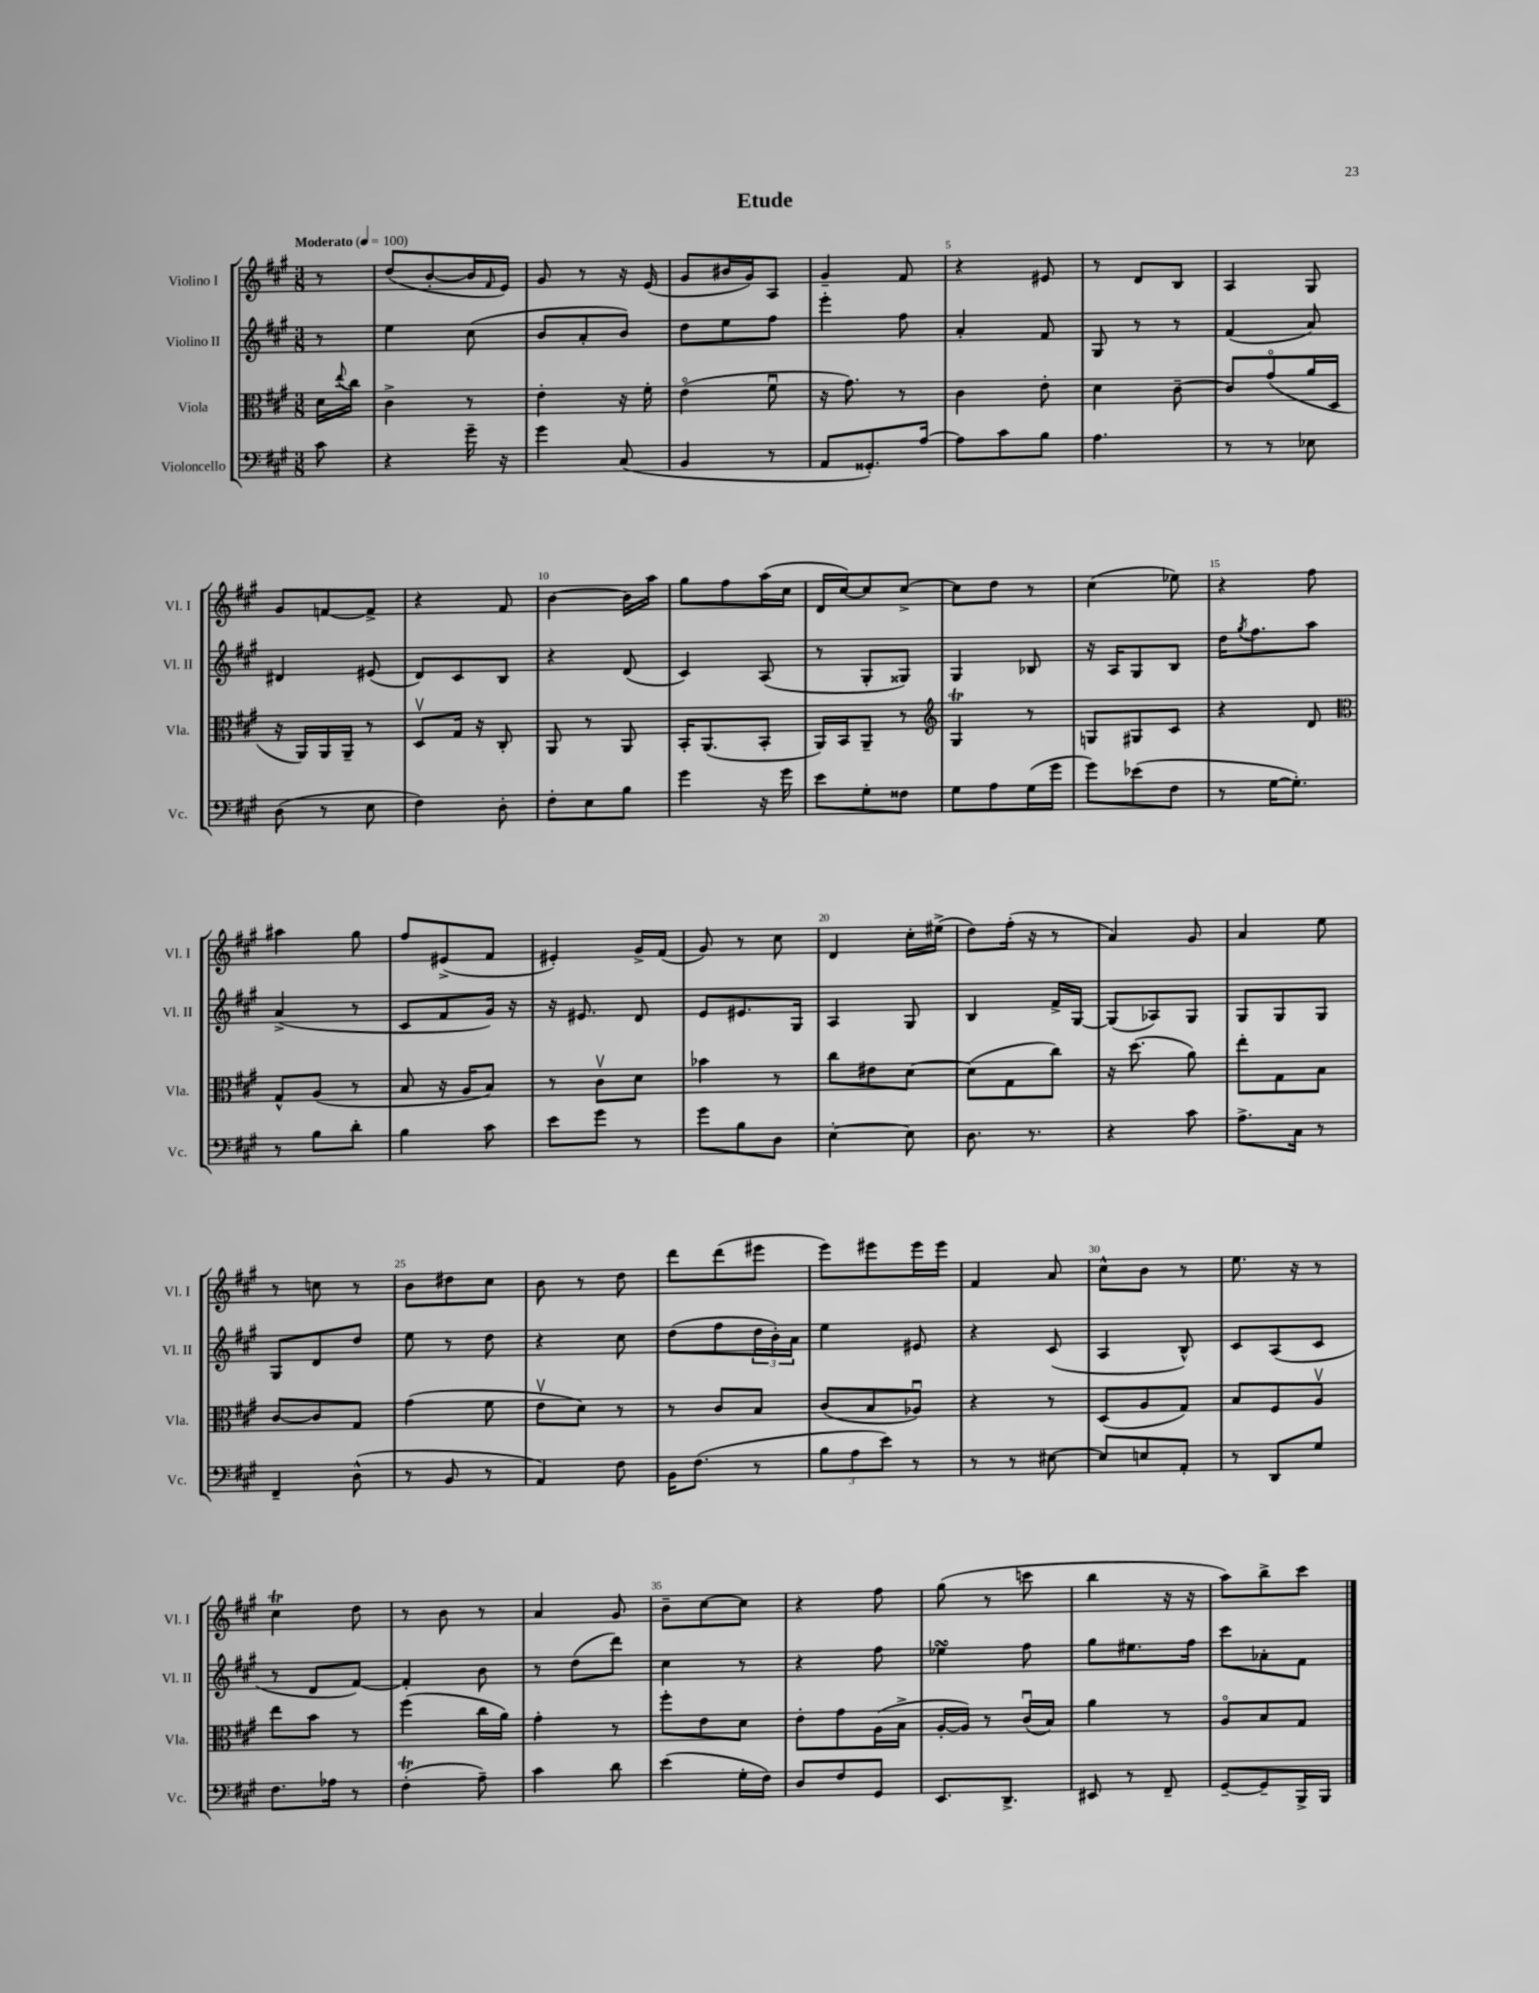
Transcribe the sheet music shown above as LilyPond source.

\header { title = "Etude" }
<<
\new StaffGroup <<
\new Staff = "s0" \with { instrumentName = "Violino I" shortInstrumentName = "Vl. I" } {
    \clef treble \key a \major \numericTimeSignature \time 3/8 \partial 8 \tempo "Moderato" 4 = 100
    r8 |
    d''8( b'8~-. b'16 \grace { fis'16 } e'16) |
    gis'8 r8 r16 e'16( |
    gis'8 bis'16 gis'16) a8 |
    gis'4-- fis'8 |
    r4 eis'8 |
    r8 d'8 b8 |
    a4 gis8 |
    gis'8 f'8~ f'8-> |
    r4 fis'8 |
    b'4~ b'16 a''16 |
    gis''8 fis''8 a''16( cis''16 |
    d'16 cis''16~) cis''8 cis''8~-> |
    cis''8 d''8 r8 |
    cis''4( ees''8) |
    r4 fis''8 |
    ais''4 gis''8 |
    fis''8 eis'8->( fis'8 |
    eis'4-.) gis'16-> fis'16( |
    gis'8) r8 cis''8 |
    d'4 cis''16-. eis''16->( |
    d''8) fis''16-.( r16 r8 |
    a'4) gis'8 |
    a'4 e''8 |
    r8 c''8 r8 |
    b'8 dis''8 cis''8 |
    b'8 r8 d''8 |
    d'''8 d'''8( eis'''8 |
    e'''8) eis'''8 eis'''16 eis'''16 |
    fis'4 a'8 |
    cis''8-^ b'8 r8 |
    e''8. r16 r8 |
    cis''4\trill d''8 |
    r8 b'8 r8 |
    a'4 gis'8 |
    b'8-- cis''8~ cis''8 |
    r4 fis''8 |
    gis''8( r8 c'''8 |
    b''4 r16 r16 |
    a''8) b''8-> cis'''8 \bar "|." |
}
\new Staff = "s1" \with { instrumentName = "Violino II" shortInstrumentName = "Vl. II" } {
    \clef treble \key a \major \numericTimeSignature \time 3/8 \partial 8
    r8 |
    e''4 cis''8( |
    b'8 a'8-. b'8) |
    d''8 e''8 fis''8 |
    e'''4-. fis''8 |
    a'4-. fis'8 |
    gis8 r8 r8 |
    fis'4( a'8) |
    dis'4 eis'8( |
    d'8) cis'8 b8 |
    r4 d'8( |
    cis'4) a8( |
    r8 gis8-. gisis8) |
    gis4 bes8 |
    r16 a16 gis8 b8 |
    d''16 \acciaccatura { gis''8 } fis''8. a''8 |
    a'4->( r8 |
    cis'8 fis'8 gis'16) r16 |
    r16 eis'8. d'8 |
    e'8 eis'8. gis16 |
    a4 gis8 |
    b4 fis'16-> gis16~ |
    gis8( aes8) gis8 |
    gis8 gis8 gis8 |
    gis8 d'8 d''8 |
    e''8 r8 d''8 |
    r4 cis''8 |
    d''8( fis''8 \tuplet 3/2 { d''16 b'16-.) a'16 } |
    e''4 eis'8 |
    r4 cis'8( |
    a4 b8-^) |
    cis'8 a8( cis'8 |
    r8 d'8 fis'8~) |
    fis'4-. b'8 |
    r8 d''8( d'''8) |
    cis''4 r8 |
    r4 fis''8 |
    ees''4\turn fis''8 |
    gis''8 eis''8. fis''16 |
    cis'''8 aes'8-. fis'8 \bar "|." |
}
\new Staff = "s2" \with { instrumentName = "Viola" shortInstrumentName = "Vla." } {
    \clef alto \key a \major \numericTimeSignature \time 3/8 \partial 8
    d'16 \appoggiatura { e''8 } cis''16 |
    cis'4-> r8 |
    e'4-. r16 fis'16-. |
    e'4\flageolet( fis'8\downbow |
    r16 gis'8.) r8 |
    cis'4 e'8-. |
    d'4 cis'8~-- |
    cis'8 gis'8\flageolet( a'16 d16 |
    r16 a,16) a,16 a,16-- r8 |
    d8\upbow gis16 r16 cis8-. |
    a,8 r8 a,8 |
    b,16-. a,8.( b,8-. |
    a,16) b,16 a,8-- r8 |
    \clef treble gis4\trill r8 |
    g8 gis8 cis'8 |
    r4 d'8 |
    \clef alto gis8-^ a8( r8 |
    b8 r16 a16 b8) |
    r8 cis'8\upbow d'8 |
    bes'4 r8 |
    cis''8 eis'8 d'8~ |
    d'8( gis8 cis''8) |
    r16 d''8.( a'8) |
    e''8-. gis8 b8 |
    cis'8~ cis'8 gis8 |
    gis'4( fis'8 |
    e'8\upbow d'8) r8 |
    r8 cis'8 b8 |
    cis'8( b8 aes8\downbow) |
    r4 r8 |
    d8( a8 gis8) |
    b8 fis8 a8\upbow |
    e''8 b'8 r8 |
    fis''4( cis''16 a'16) |
    gis'4-. r8 |
    fis''8-. e'8 d'8 |
    e'8-. gis'8 a16( b16-> |
    a16~-. a16) r8 cis'16\downbow( b16) |
    a'4 r8 |
    a8\flageolet b8 gis8 \bar "|." |
}
\new Staff = "s3" \with { instrumentName = "Violoncello" shortInstrumentName = "Vc." } {
    \clef bass \key a \major \numericTimeSignature \time 3/8 \partial 8
    cis'8 |
    r4 gis'16-- r16 |
    gis'4 cis8( |
    b,4 r8 |
    a,8 gisis,8.-.) a16~ |
    a8 cis'8 b8 |
    a4. |
    r8 r8 ees8 |
    d8( r8 e8 |
    fis4) d8-. |
    fis8-. e8 b8 |
    gis'4 r16 gis'16 |
    e'8 gis8-. fisis8 |
    gis8 a8 gis16( gis'16 |
    gis'8) ees'8( fis8 |
    r8 gis16~ gis8.-.) |
    r8 b8 d'8-. |
    b4 cis'8 |
    e'8 gis'8 r8 |
    gis'8 b8 d8 |
    e4~-. e8 |
    d8. r8. |
    r4 cis'8 |
    a8.-> cis16 r8 |
    fis,4-- d8-^( |
    r8 b,8 r8 |
    a,4) fis8 |
    b,16 fis8.( r8 |
    \tuplet 3/2 { b8 a8 e'8) } r8 |
    r8 r8 eis8~ |
    eis8 e8 a,8-. |
    r8 d,8 gis8 |
    fis8. aes16 r8 |
    fis4-.\trill( a8--) |
    cis'4 d'8 |
    e'4( gis16-. fis16) |
    d8 fis8 gis,8 |
    e,8. d,8.-> |
    eis,8 r8 fis,8-- |
    gis,8~-- gis,8-- b,,16-> b,,16 \bar "|." |
}
>>
>>
\layout { \context { \Score \override BarNumber.break-visibility = ##(#f #t #t) barNumberVisibility = #(every-nth-bar-number-visible 5) } }
